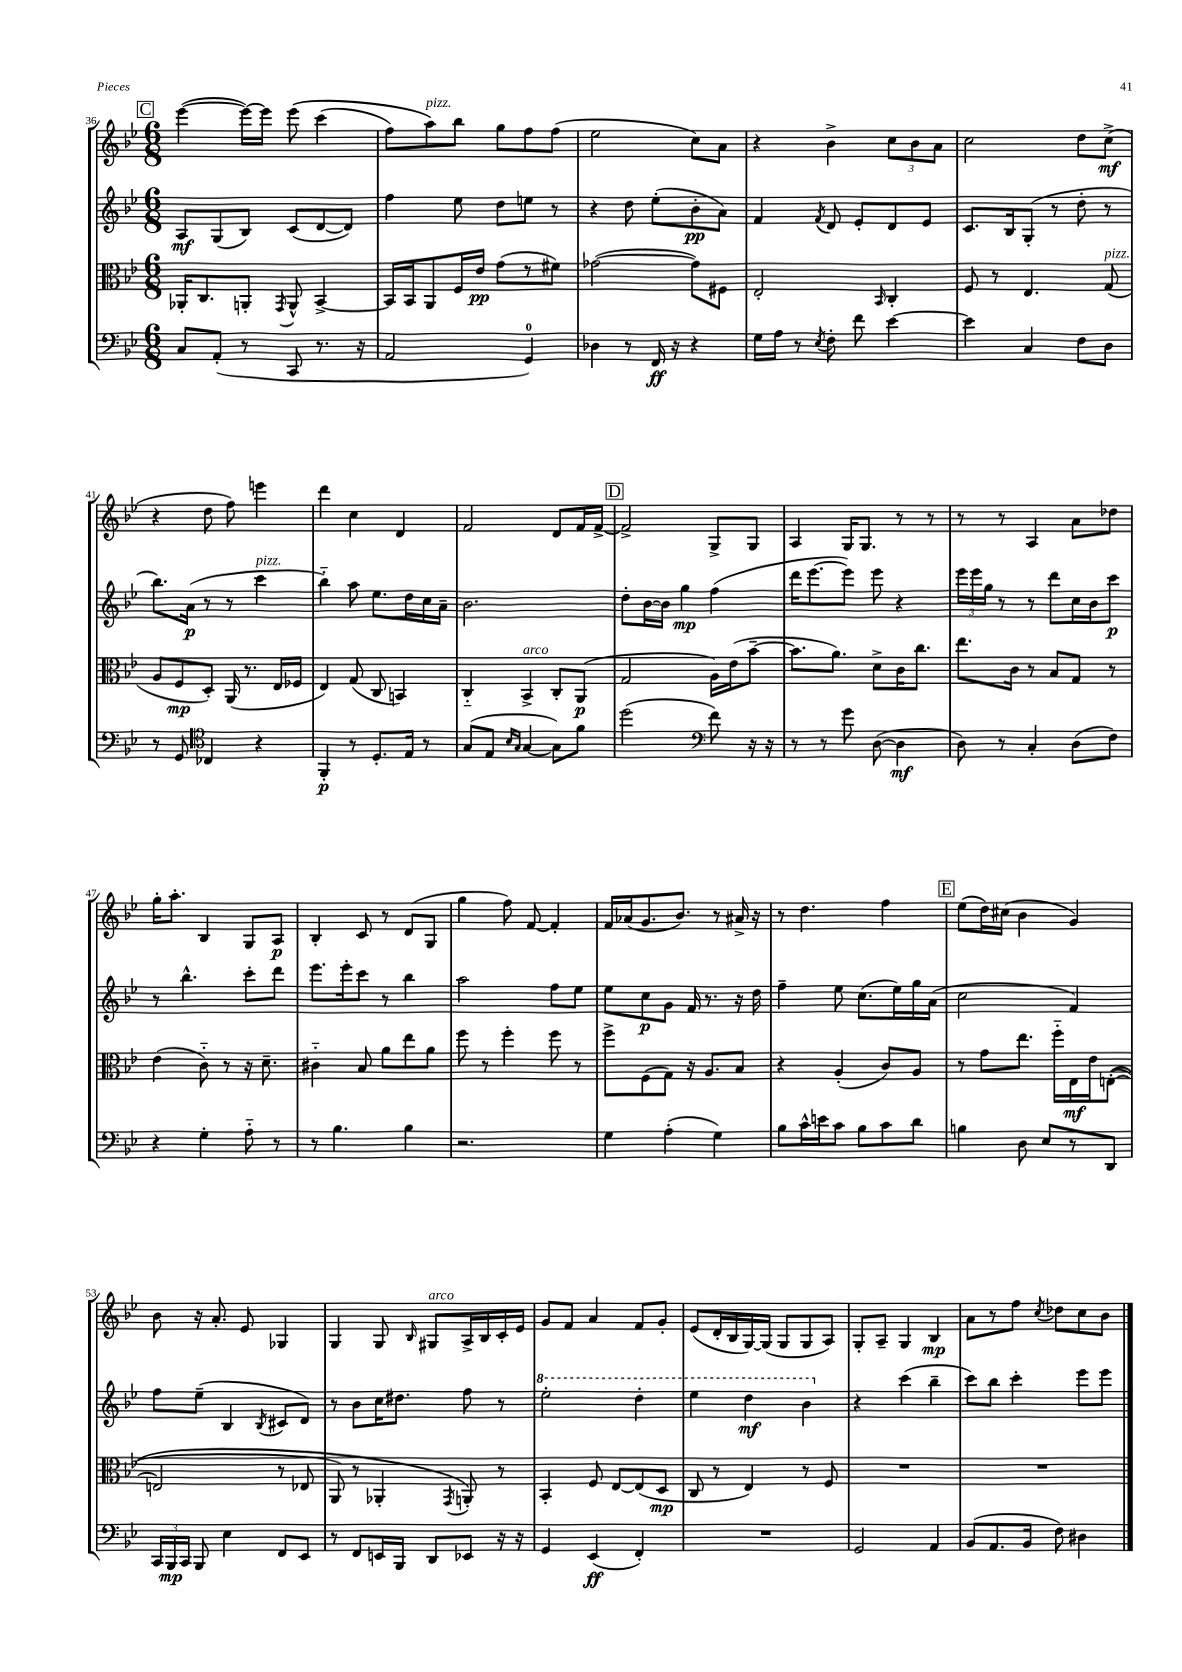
<<
\new StaffGroup <<
\new Staff = "s0" {
    \clef treble \key bes \major \numericTimeSignature \time 6/8
    \autoBeamOff \mark \markup { \box "C" } ees'''4~( ees'''16[~) ees'''16] ees'''8\( c'''4( |
    f''8[) a''8^\markup { \italic "pizz." }\) bes''8] g''8[ f''8 f''8]( |
    ees''2 c''8[) a'8] |
    r4 bes'4-> \tuplet 3/2 { c''8[ bes'8 a'8] } |
    c''2 d''8[ c''8]->\mf( |
    r4 d''8 f''8) e'''4 |
    d'''4 c''4 d'4 |
    f'2 d'8[ f'16 f'16]~-> |
    \mark \markup { \box "D" } f'2-> g8[-> g8] |
    a4 g16[ g8.] r8 r8 |
    r8 r8 a4 a'8[ des''8] |
    g''16[-. a''8.]-. bes4 g8[ a8]\p |
    bes4-. c'8 r8 d'8[( g8] |
    g''4 f''8) f'8~ f'4-. |
    f'16[ aes'16( g'8. bes'8.]) r8 ais'16-> r16 |
    r8 d''4. f''4 |
    \mark \markup { \box "E" } ees''8[( d''16) cis''16]( bes'4 g'4) |
    bes'8 r16 a'8.-. ees'8 ges4 |
    g4 g8 \grace { bes16 } gis8[^\markup { \italic "arco" } a16-> bes16 c'16-. ees'16] |
    g'8[ f'8] a'4 f'8[ g'8]-. |
    ees'8[( d'16-. bes16 g16~) g16]( g8[ g8 a8]) |
    g8[-. a8]-- g4 bes4\mp |
    a'8[ r8 f''8] \acciaccatura { c''8 } des''8[ c''8 bes'8] \bar "|." |
}
\new Staff = "s1" {
    \clef treble \key bes \major \numericTimeSignature \time 6/8
    \autoBeamOff \mark \markup { \box "C" } a8[\mf g8( bes8]) c'8[( d'8~ d'8]) |
    f''4 ees''8 d''8[ e''8] r8 |
    r4 d''8 ees''8[-.( bes'8-.\pp a'8]) |
    f'4 \acciaccatura { f'8 } d'8 ees'8[-. d'8 ees'8] |
    c'8.[ bes16 g8]-.( r8 d''8-. r8 |
    bes''8.[) a'16]\p( r8 r8 c'''4^\markup { \italic "pizz." } |
    bes''4-_) a''8 ees''8.[ d''16 c''16 a'16]-- |
    bes'2. |
    \mark \markup { \box "D" } d''8[-. bes'16~ bes'16] g''4\mp f''4( |
    d'''16[ ees'''8.~ ees'''8]) ees'''8 r4 |
    \tuplet 3/2 { ees'''16[ ees'''16 g''16] } r8 r8 d'''8[ c''16 bes'16 c'''8]\p |
    r8 bes''4.-^ c'''8[-. d'''8] |
    ees'''8.[ ees'''16-. c'''8] r8 bes''4 |
    a''2 f''8[ ees''8] |
    ees''8[ c''8\p g'8] f'16 r8. r16 d''16 |
    f''4-- ees''8 c''8.[( ees''16) g''16 a'16]( |
    \mark \markup { \box "E" } c''2 f'4) |
    f''8[ ees''8]--( bes4 \acciaccatura { bes8 } cis'8[ d'8]) |
    r8 bes'8[ c''16 dis''8.] f''8 r8 |
    \ottava #1 ees'''2-. d'''4-. |
    ees'''4 d'''4\mf bes''4 \ottava #0 |
    r4 c'''4( bes''4-- |
    c'''8[) bes''8] c'''4-. ees'''8[ ees'''8] \bar "|." |
}
\new Staff = "s2" {
    \clef alto \key bes \major \numericTimeSignature \time 6/8
    \autoBeamOff \mark \markup { \box "C" } aes,16[-. c8. a,8]-. \acciaccatura { g,8 } a,8-^ bes,4~-> |
    bes,16[ bes,16 a,8 f16 ees'16]\pp g'8[( r8 fis'8]) |
    ges'2~( ges'8[) fis8] |
    ees2-. \grace { bes,16 } c4-. |
    f8 r8 ees4. g8^\markup { \italic "pizz." }( |
    a8[ f8\mp d8]-.) a,16( r8. ees16[ fes16] |
    ees4) g8( c8 b,4) |
    c4-_ bes,4->^\markup { \italic "arco" } c8[-. a,8]\p( |
    \mark \markup { \box "D" } g2 a16[) ees'16( bes'8]~-- |
    bes'8.[ a'8.]) d'8[-> c'16 c''8.] |
    ees''8.[ c'16] r8 bes8[ g8] r8 |
    ees'4( c'8-_) r8 r16 d'8.-- |
    cis'4-_ bes8 a'8[ ees''8 a'8] |
    f''8 r8 f''4-. f''8 r8 |
    f''8[-> f8( g8]) r16 a8.[ bes8] |
    r4 a4-.( c'8[) a8] |
    \mark \markup { \box "E" } r8 g'8[ ees''8.] f''16[-_ ees16\mf ees'16 e8]~-.(\( |
    e2 r8 ees8 |
    a,8) r8 aes,4-. \acciaccatura { g,8 } a,8-.\) r8 |
    bes,4-. f8 ees8[~ ees8( d8]\mp |
    c8 r8 ees4) r8 f8 |
    R2. |
    R2. \bar "|." |
}
\new Staff = "s3" {
    \clef bass \key bes \major \numericTimeSignature \time 6/8
    \autoBeamOff \mark \markup { \box "C" } c8[ a,8]-.( r8 c,8 r8. r16 |
    a,2 g,4-0) |
    des4 r8 f,16\ff r16 r4 |
    g16[ a16] r8 \acciaccatura { ees8 } f8-. f'8 ees'4~ |
    ees'4 c4 f8[ d8] |
    r8 g,8 \clef tenor ces4 r4 |
    f,4-.\p r8 d8.[-. ees16] r8 |
    g8[( ees8] \grace { bes16[ g16] } g4~ g8[) f'8] |
    \mark \markup { \box "D" } d''2( \clef bass f'8) r16 r16 |
    r8 r8 g'8 d8~( d4\mf |
    d8) r8 c4-. d8[( f8]) |
    r4 g4-. a8-_ r8 |
    r8 bes4. bes4 |
    r2. |
    g4 a4-.( g4) |
    bes8[ c'16-^ e'16 c'8] bes8[ c'8 d'8] |
    \mark \markup { \box "E" } b4 d8 ees8[ r8 d,8] |
    \tuplet 3/2 { c,16[ bes,,16\mp c,16] } bes,,8 ees4 f,8[ ees,8] |
    r8 f,8[ e,16 bes,,16] d,8[ ees,8] r16 r16 |
    g,4 ees,4\ff( f,4-.) |
    R2. |
    g,2 a,4 |
    bes,8[( a,8. bes,16] f8) dis4 \bar "|." |
}
>>
>>
\layout { \context { \Score currentBarNumber = #36 } }
